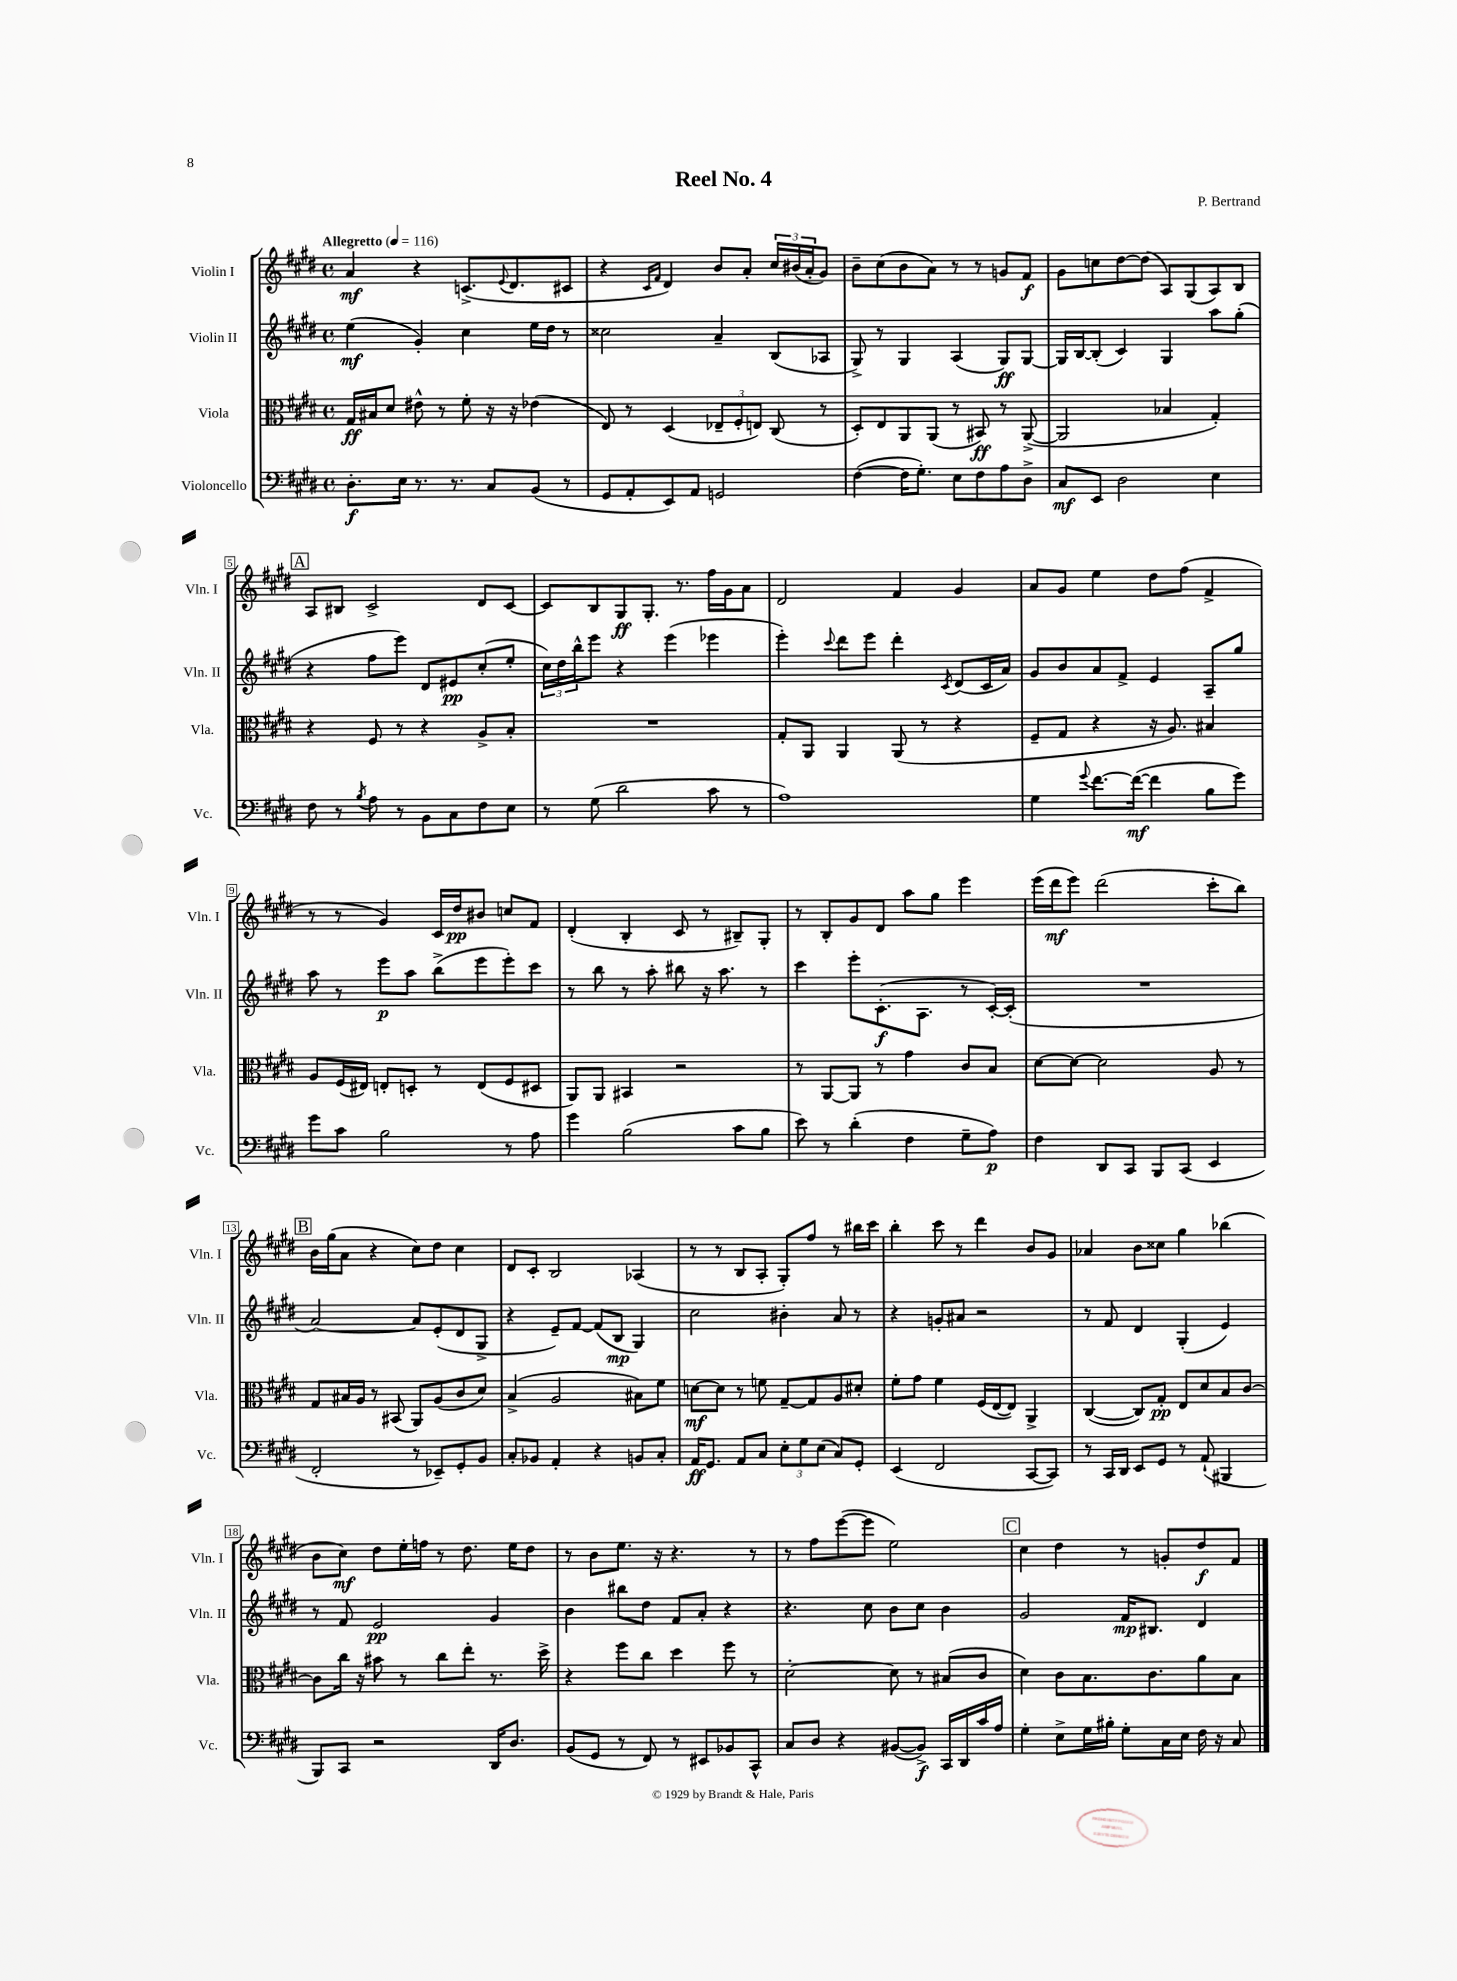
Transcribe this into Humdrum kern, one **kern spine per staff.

**kern	**dynam	**kern	**dynam	**kern	**dynam	**kern	**dynam
*part4	*part4	*part3	*part3	*part2	*part2	*part1	*part1
*staff4	*staff4	*staff3	*staff3	*staff2	*staff2	*staff1	*staff1
*I"Violoncello	*	*I"Viola	*	*I"Violin II	*	*I"Violin I	*
*I'Vc.	*	*I'Vla.	*	*I'Vln. II	*	*I'Vln. I	*
*clefF4	*	*clefC3	*	*clefG2	*	*clefG2	*
*k[f#c#g#d#]	*	*k[f#c#g#d#]	*	*k[f#c#g#d#]	*	*k[f#c#g#d#]	*
*M4/4	*	*M4/4	*	*M4/4	*	*M4/4	*
*met(c)	*	*met(c)	*	*met(c)	*	*met(c)	*
*MM116	*	*MM116	*	*MM116	*	*MM116	*
=1	=1	=1	=1	=1	=1	=1	=1
!	!	!	!	!	!	!LO:TX:a:B:t=Allegretto	!
8.D#'\L	f	16G#/LL	ff	(4ee\	mf	4a/	mf
.	.	16B#X/J	.	.	.	.	.
.	.	8d#/J	.	.	.	.	.
16E\Jk	.	.	.	.	.	.	.
8.r	.	8e#X^^\	.	4g#'/)	.	4r	.
.	.	8r	.	.	.	.	.
8.r	.	.	.	.	.	.	.
.	.	8f#'\	.	4cc#\	.	(8.cn^/L	.
8C#/L	.	16r	.	.	.	.	.
.	.	.	.	.	.	8qqe/	.
.	.	16r	.	.	.	8.d#/	.
(8BB/J	.	(4e-X\	.	16ee\LL	.	.	.
.	.	.	.	16dd#\JJ	.	.	.
8r	.	.	.	8r	.	8c#X/J	.
=2	=2	=2	=2	=2	=2	=2	=2
8GG#/L	.	8E/)	.	2cc##X\	.	4r	.
8AA'/	.	8r	.	.	.	.	.
.	.	.	.	.	.	16qqc#/LL	.
.	.	.	.	.	.	16qqf#/JJ	.
8EE/)	.	(4D#/	.	.	.	4d#/)	.
8AA/J	.	.	.	.	.	.	.
2GGn/	.	12E-X~/L	.	4a~/	.	8b/L	.
.	.	12F#'/	.	.	.	.	.
.	.	.	.	.	.	8a'/J	.
.	.	12En/J)	.	.	.	.	.
.	.	(8C#/	.	(8B/L	.	24cc#/LL	.
.	.	.	.	.	.	(24b#X/	.
.	.	.	.	.	.	24a'/J	.
.	.	8r	.	8A-X/J	.	8g#/J)	.
=3	=3	=3	=3	=3	=3	=3	=3
([4F#\	.	8D#'/L)	.	8G#^/)	.	8b~\L	.
.	.	8E/	.	8r	.	(8cc#\	.
16F#\KL]	.	8AA/	.	4G#/	.	8b\	.
8.G#'\J)	.	.	.	.	.	.	.
.	.	(8AA/J	.	.	.	8a\J)	.
8E\L	.	8r	.	(4A/	.	8r	.
8F#\	.	8BB#X/)	ff	.	.	8r	.
8A\	.	8r	.	8G#/L)	ff	8gn/L	.
8D#^\J	.	([8AA^/	.	[8G#/J	.	8f#/J	f
=4	=4	=4	=4	=4	=4	=4	=4
8C#/L	mf	2AA/]	.	16G#/LL]	.	8g#\L	.
.	.	.	.	[16B/J	.	.	.
8EE/J	.	.	.	(8B'/J]	.	8ccn\	.
2D#\	.	.	.	4c#/)	.	[8dd#\	.
.	.	.	.	.	.	(8dd#\J]	.
.	.	4B-X/	.	4G#/	.	8A/L)	.
.	.	.	.	.	.	(8G#/	.
4E\	.	4G#'/)	.	8aa\L	.	8A/)	.
.	.	.	.	(8gg#'\J	.	8B/J	.
!!LO:LB:g=z
!!LO:REH:place=s1:t=A
=5	=5	=5	=5	=5	=5	=5	=5
8F#\	.	4r	.	4r	.	8A/L	.
8r	.	.	.	.	.	8B#X/J	.
8qB/	.	.	.	.	.	.	.
8A\	.	8F#/	.	8ff#\L	.	2c#^/	.
8r	.	8r	.	8eee\J)	.	.	.
8BB\L	.	4r	.	8d#/L	.	.	.
8C#\	.	.	.	8e#X/	pp	.	.
8F#\	.	8A^/L	.	(8cc#'/	.	8d#/L	.
8E\J	.	8B'/J	.	8ee'/J	.	[8c#/J	.
=6	=6	=6	=6	=6	=6	=6	=6
8r	.	1r	.	24cc#\LL)	.	8c#/L]	.
.	.	.	.	24dd#\	.	.	.
.	.	.	.	24bb^^\J	.	.	.
(8G#\	.	.	.	8eee\J	.	8B/	.
2d#\	.	.	.	4r	.	8G#/	ff
.	.	.	.	.	.	8.G#'/J	.
.	.	.	.	(4eee\	.	.	.
.	.	.	.	.	.	8.r	.
8c#\	.	.	.	4eee-X\	.	16ff#\LL	.
.	.	.	.	.	.	16g#\J	.
8r	.	.	.	.	.	8a\J	.
=7	=7	=7	=7	=7	=7	=7	=7
1A)	.	8G#'/L	.	4eee'\)	.	2d#/	.
.	.	8AA/J	.	.	.	.	.
.	.	.	.	8qqccc#/	.	.	.
.	.	4AA/	.	8ddd#\L	.	.	.
.	.	.	.	8eee\J	.	.	.
.	.	(8AA/	.	4ddd#'\	.	4f#/	.
.	.	8r	.	.	.	.	.
.	.	.	.	8qc#/	.	.	.
.	.	4r	.	(8d#/L	.	4g#/	.
.	.	.	.	16c#/L	.	.	.
.	.	.	.	16a/JJ)	.	.	.
=8	=8	=8	=8	=8	=8	=8	=8
4G#\	.	8F#~/L	.	8g#/L	.	8a/L	.
.	.	8G#/J	.	8b/	.	8g#/J	.
8qqg#/	.	.	.	.	.	.	.
[8.f#\L	.	4r	.	8a/	.	4ee\	.
.	.	.	.	8f#^/J	.	.	.
(16f#\Jk_	mf	.	.	.	.	.	.
4f#\]	.	16r	.	4e/	.	8dd#\L	.
.	.	8.A/)	.	.	.	.	.
.	.	.	.	.	.	(8ff#\J	.
8B\L	.	4B#X/	.	8A~/L	.	4f#^/	.
8g#\J)	.	.	.	8gg#/J	.	.	.
!!LO:LB:g=z
=9	=9	=9	=9	=9	=9	=9	=9
8g#\L	.	8A/L	.	8aa\	.	8r	.
8c#\J	.	(16F#/L	.	8r	.	8r	.
.	.	16E#X/JJ)	.	.	.	.	.
2B\	.	8En'/L	.	8eee\L	p	4g#/)	.
.	.	8Dn'/J	.	8aa\J	.	.	.
.	.	8r	.	(8bb^\L	.	16c#/LL	.
.	.	.	.	.	.	16dd#/J	pp
.	.	(8E/L	.	8eee\	.	8b#X/J	.
8r	.	8F#/	.	8eee'\)	.	8ccn/L	.
8A\	.	8D#X/J	.	8ccc#\J	.	8f#/J	.
=10	=10	=10	=10	=10	=10	=10	=10
4g#\	.	8AA/L)	.	8r	.	(4d#'/	.
.	.	8AA/J	.	8bb\	.	.	.
(2B\	.	4BB#X/	.	8r	.	4B'/	.
.	.	.	.	8aa'\	.	.	.
.	.	2r	.	8bb#X\	.	8c#/	.
.	.	.	.	16r	.	8r	.
.	.	.	.	8.aa\	.	.	.
8c#\L	.	.	.	.	.	8B#X~/L)	.
8B\J	.	.	.	8r	.	8G#'/J	.
=11	=11	=11	=11	=11	=11	=11	=11
8e\)	.	8r	.	4ccc#\	.	8r	.
8r	.	[8AA/L	.	.	.	8B'/L	.
(4d#'\	.	8AA/J]	.	8eee'\L	.	8g#/	.
.	.	8r	.	(8.c#'\	f	8d#/J	.
4F#\	.	4g#\	.	.	.	8aa\L	.
.	.	.	.	8.A\J	.	.	.
.	.	.	.	.	.	8gg#\J	.
8G#~\L	.	8c#/L	.	8r	.	4eee\	.
8A\J)	p	8B/J	.	[16c#'/LL)	.	.	.
.	.	.	.	(16c#'/JJ]	.	.	.
=12	=12	=12	=12	=12	=12	=12	=12
4F#\	.	[8d#\L	.	1r	.	(16eee\LL	.
.	.	.	.	.	.	16ddd#\J	mf
.	.	8d#\J_	.	.	.	8eee\J)	.
8DD#/L	.	2d#\]	.	.	.	(2ddd#\	.
8CC#/J	.	.	.	.	.	.	.
8BBB/L	.	.	.	.	.	.	.
(8CC#/J	.	.	.	.	.	.	.
4EE/	.	8A/	.	.	.	8ccc#'\L	.
.	.	8r	.	.	.	8bb\J)	.
!!LO:LB:g=z
!!LO:REH:place=s1:t=B
=13	=13	=13	=13	=13	=13	=13	=13
2FF#'/	.	8G#/L	.	[2a/)	.	16b\LL	.
.	.	.	.	.	.	(16gg#\J	.
.	.	16B#X/L	.	.	.	8a\J	.
.	.	16A/JJ	.	.	.	.	.
.	.	8r	.	.	.	4r	.
.	.	(8BB#X/	.	.	.	.	.
8r	.	8AA/L)	.	8a/L]	.	8cc#\L)	.
8EE-X~/L)	.	(8A/	.	(8e'/	.	8dd#\J	.
8GG#'/	.	8c#/	.	8d#/	.	4cc#\	.
8BB/J	.	8d#/J)	.	8G#^/J	.	.	.
=14	=14	=14	=14	=14	=14	=14	=14
8C#'/L	.	(4B^/	.	4r	.	8d#/L	.
8BB-X/J	.	.	.	.	.	8c#'/J	.
4AA'/	.	2A/	.	8e~/L)	.	2B/	.
.	.	.	.	[8f#/J	.	.	.
4r	.	.	.	(8f#/L]	.	.	.
.	.	.	.	8B/J	mp	.	.
8BBn/L	.	8B#X\L)	.	4G#/)	.	(4A-X/	.
8C#'/J	.	8f#\J	.	.	.	.	.
=15	=15	=15	=15	=15	=15	=15	=15
16AA/KL	ff	[8dn\L	mf	2cc#\	.	8r	.
8.GG#/J	.	.	.	.	.	.	.
.	.	8d\J]	.	.	.	8r	.
8AA/L	.	8r	.	.	.	8B/L	.
8C#/J	.	8fn\	.	.	.	8A'/J	.
12E'\L	.	[8G#~/L	.	4b#X'\	.	8G#'/L)	.
12G#\	.	.	.	.	.	.	.
.	.	8G#/]	.	.	.	8ff#/J	.
(12E\J	.	.	.	.	.	.	.
8C#/L)	.	8A/	.	8a/	.	8r	.
8GG#'/J	.	8d#X'/J	.	8r	.	16bb#X\LL	.
.	.	.	.	.	.	16ccc#\JJ	.
=16	=16	=16	=16	=16	=16	=16	=16
(4EE/	.	8f#'\L	.	4r	.	4bb'\	.
.	.	8g#\J	.	.	.	.	.
2FF#/	.	4f#\	.	8gn'/L	.	8ccc#\	.
.	.	.	.	8a#X/J	.	8r	.
.	.	(16F#/LL	.	2r	.	4ddd#\	.
.	.	[16E/J	.	.	.	.	.
.	.	8E/J])	.	.	.	.	.
[8CC#/L	.	4AA^/	.	.	.	8b/L	.
8CC#/J])	.	.	.	.	.	8g#/J	.
=17	=17	=17	=17	=17	=17	=17	=17
8r	.	([4C#/	.	8r	.	4a-X/	.
16CC#/LL	.	.	.	8f#/	.	.	.
16DD#/JJ	.	.	.	.	.	.	.
8EE/L	.	8C#/L])	.	4d#/	.	8b\L	.
8GG#/J	.	8G#'/J	pp	.	.	8cc##X\J	.
8r	.	8E/L	.	(4G#'/	.	4gg#\	.
(8AA`/	.	8d#/	.	.	.	.	.
4BBB#X/	.	8B/	.	4e/)	.	(4bb-X\	.
.	.	[8c#/J	.	.	.	.	.
!!LO:LB:g=z
=18	=18	=18	=18	=18	=18	=18	=18
8BBB/L)	.	8c#\L]	.	8r	.	8b\L	.
8CC#/J	.	16cc#\Jk	.	8f#/	.	8cc#\J)	mf
.	.	16r	.	.	.	.	.
2r	.	8b#X\	.	2e/	pp	8dd#\L	.
.	.	8r	.	.	.	16ee'\L	.
.	.	.	.	.	.	16ffn\JJ	.
.	.	8cc#\L	.	.	.	8r	.
.	.	8ee'\J	.	.	.	8.dd#\	.
16DD#/KL	.	8.r	.	4g#/	.	.	.
8.D#/J	.	.	.	.	.	16ee\KL	.
.	.	.	.	.	.	8dd#\J	.
.	.	16dd#^\	.	.	.	.	.
=19	=19	=19	=19	=19	=19	=19	=19
(8BB/L	.	4r	.	4b\	.	8r	.
8GG#/J	.	.	.	.	.	8b\L	.
8r	.	8ff#\L	.	8bb#X\L	.	8.ee\J	.
8FF#/)	.	8cc#\J	.	8dd#\J	.	.	.
.	.	.	.	.	.	16r	.
8r	.	4dd#\	.	8f#/L	.	4.r	.
8EE#X/L	.	.	.	8a'/J	.	.	.
8BB-X/	.	8ff#\	.	4r	.	.	.
8CC#^^/J	.	8r	.	.	.	8r	.
=20	=20	=20	=20	=20	=20	=20	=20
8C#/L	.	[2d#'\	.	4.r	.	8r	.
8D#/J	.	.	.	.	.	8ff#\L	.
4r	.	.	.	.	.	([8eee\	.
.	.	.	.	8cc#\	.	8eee\J]	.
([8BB#X/L	.	8d#\]	.	8b\L	.	2ee\)	.
8BB#^/J])	f	8r	.	8cc#\J	.	.	.
16CC#/LL	.	(8B#X/L	.	4b\	.	.	.
16DD#/	.	.	.	.	.	.	.
16c#/	.	8c#/J	.	.	.	.	.
16A/JJ	.	.	.	.	.	.	.
!!LO:REH:place=s1:t=C
=21	=21	=21	=21	=21	=21	=21	=21
4G#'\	.	4d#\)	.	2g#/	.	4cc#\	.
8E^\L	.	8c#\L	.	.	.	4dd#\	.
16G#\L	.	8.B\	.	.	.	.	.
16B#X'\JJ	.	.	.	.	.	.	.
8G#'\L	.	.	.	16f#/KL	mp	8r	.
.	.	8.c#\	.	8.B#X/J	.	.	.
16C#\L	.	.	.	.	.	8gn'/L	.
16E\JJ	.	.	.	.	.	.	.
16F#\	.	8a\	.	4d#/	.	8dd#/	f
16r	.	.	.	.	.	.	.
8C#/	.	8B\J	.	.	.	8f#/J	.
==	==	==	==	==	==	==	==
*-	*-	*-	*-	*-	*-	*-	*-
